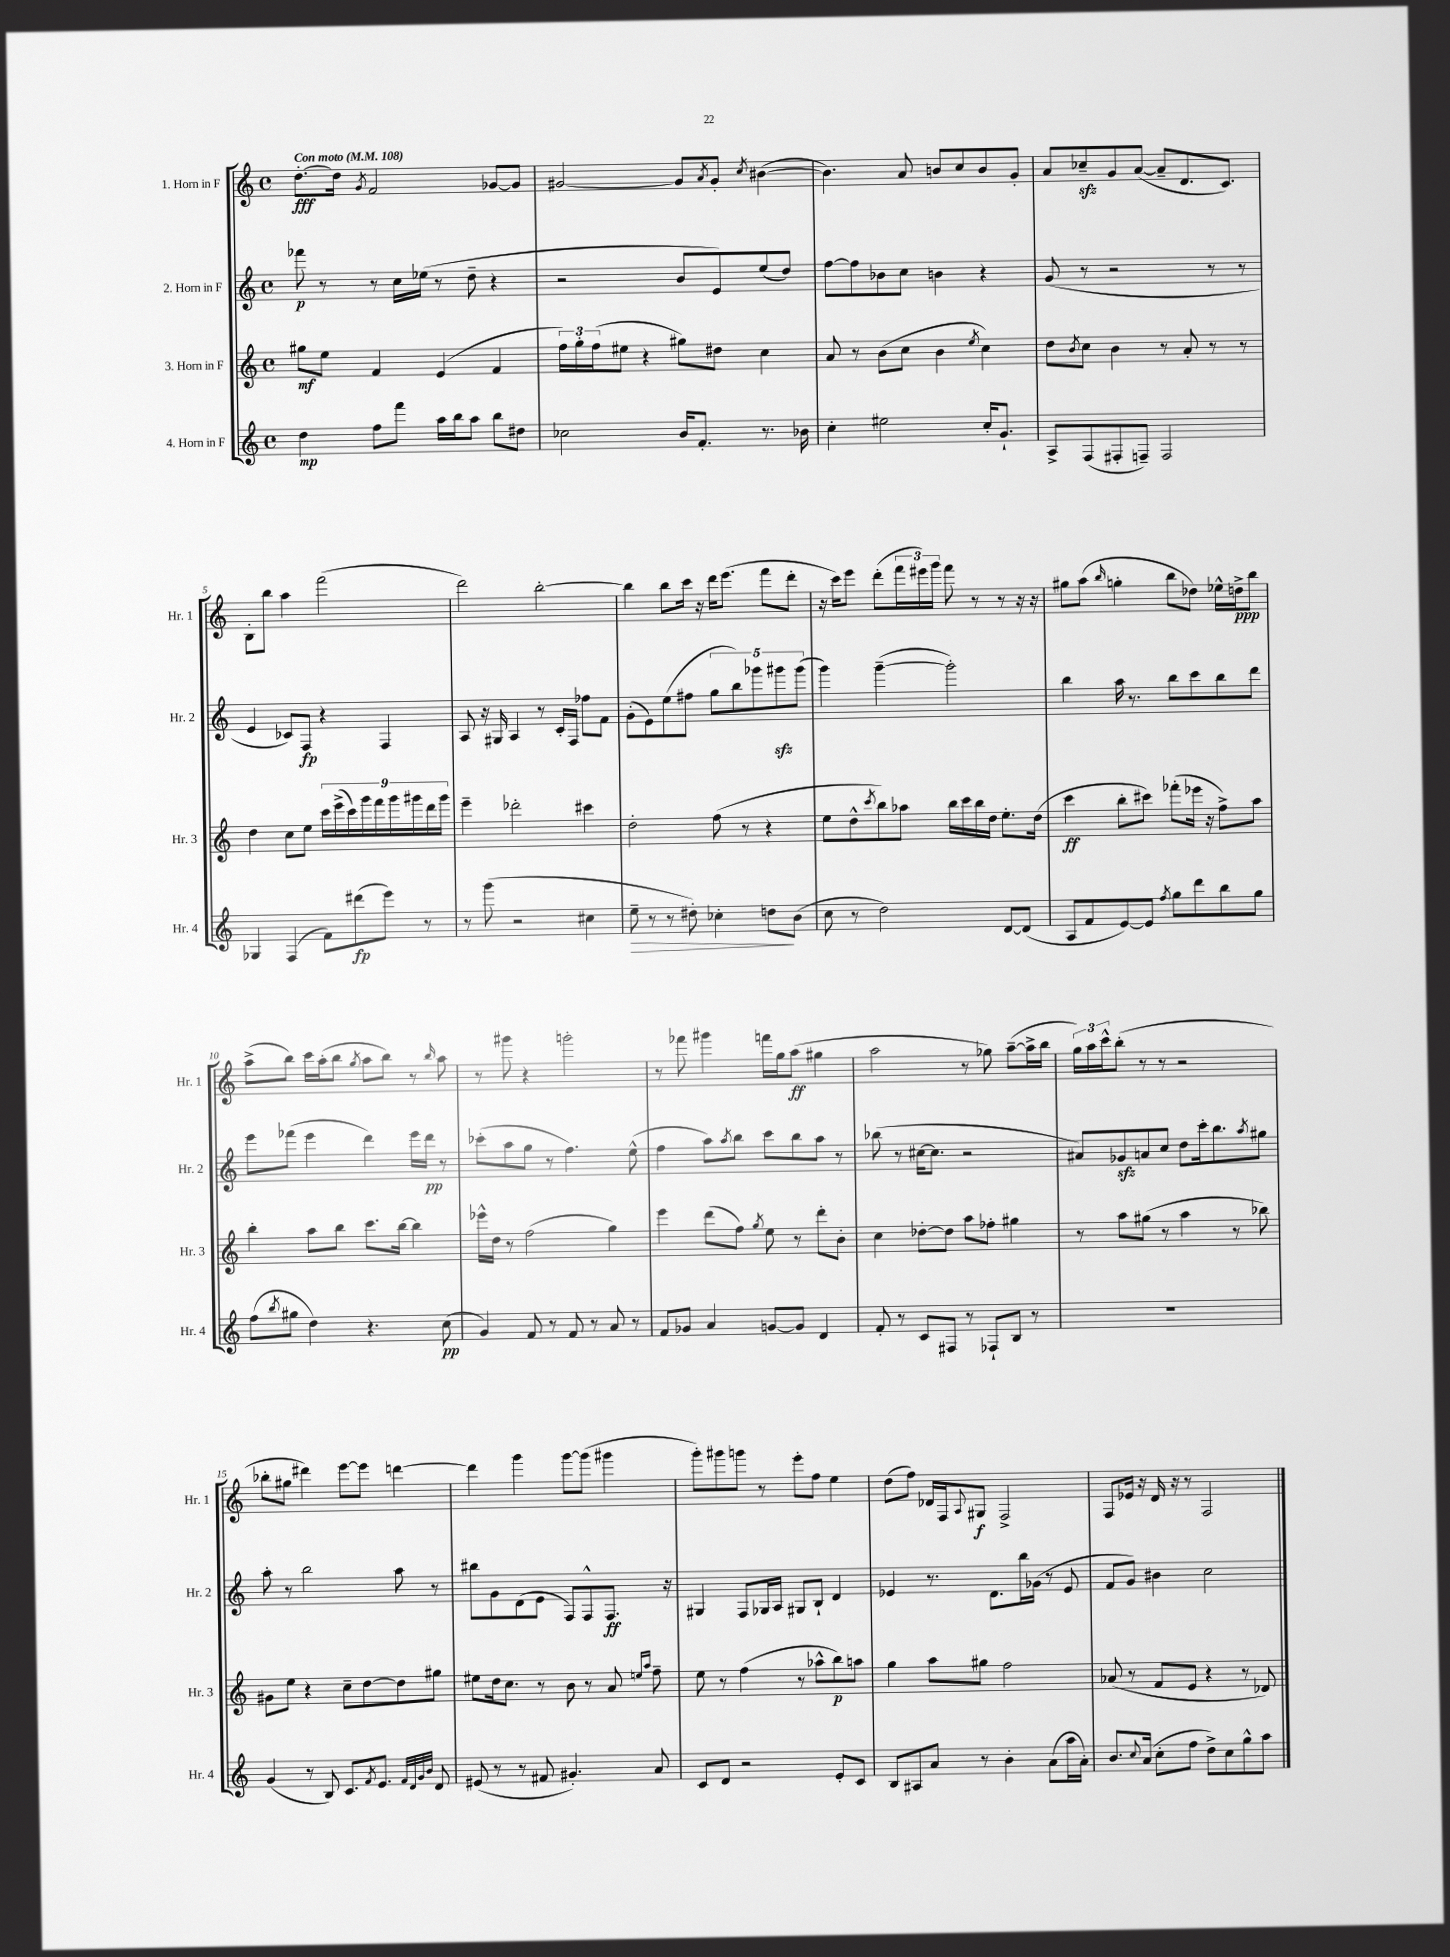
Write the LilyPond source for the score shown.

<<
\new StaffGroup <<
\new Staff = "s0" \with { instrumentName = "1. Horn in F" shortInstrumentName = "Hr. 1" } {
    \clef treble \key c \major \defaultTimeSignature \time 4/4 \tempo "Con moto" 4 = 108
    d''8.~-.\fff d''16 \acciaccatura { g'8 } f'2 ges'8~ ges'8 |
    gis'2~ gis'8 \acciaccatura { a'8 } gis'8-. \acciaccatura { c''8 } bis'4~( |
    bis'4.) a'8 b'8 c''8 b'8 g'8-. |
    a'8 ces''8--\sfz g'8 a'8~( a'8-- d'8. c'8.) |
    b8-. b''8 a''4 f'''2( |
    d'''2) b''2~-. |
    b''4 b''8 c'''16 r16 d'''16 e'''8.( f'''8 d'''8-. |
    r16 c'''16) e'''8 d'''8-.( \tuplet 3/2 { f'''16 eis'''16) g'''16 } f'''8 r8 r8 r16 r16 |
    gis''8 a''8( \grace { b''16 } g''4-. b''8 des''8) ees''16-^ d''16->\ppp b''8 |
    a''8->( b''8) c'''16 a''16-.( b''8 \acciaccatura { g''8 } a''8 b''8) r8 \grace { b''16 } a''8 |
    r8 gis'''8 r4 g'''2-. |
    r8 fes'''8 gis'''4 f'''16 g''16 a''8\ff( gis''4 |
    a''2 r8 ges''8) a''8~--( a''16-> b''16 |
    \tuplet 3/2 { g''16) a''16 c'''16-^ } b''8-.( r8 r8 r2 |
    bes''8-. gis''8 dis'''4) e'''8~ e'''8 d'''4~ |
    d'''4 g'''4 g'''8~ g'''8( gis'''4 |
    g'''8-.) gis'''8 g'''8 r8 e'''8-. f''8 e''4 |
    d''8( f''8) des'16 f16 \appoggiatura { a8 } gis8\f f2-> |
    f8 ees'16 r16 d'16 r16 r8 f2 \bar "|." |
}
\new Staff = "s1" \with { instrumentName = "2. Horn in F" shortInstrumentName = "Hr. 2" } {
    \clef treble \key c \major \defaultTimeSignature \time 4/4
    fes'''8\p r8 r8 c''16 ees''16( r8 d''8-- r4 |
    r2 b'8 e'8) e''8( d''8) |
    f''8~ f''8 bes'8 c''8 b'4 r4 |
    g'8( r8 r2 r8 r8 |
    e'4 ces'8) f8\fp r4 f4 |
    a8 r16 gis16 a4 r8 c'16-. f16 fes''8 f'8 |
    g'8-.( e'8) e''8( fis''8 \tuplet 5/4 { g''8 b''8) ges'''8 gis'''8\sfz gis'''8( } |
    g'''4) g'''4~--( g'''2-.) |
    b''4 a''16 r8. b''8 c'''8 b''8 d'''8 |
    e'''8 fes'''8( e'''4 d'''4) e'''16 d'''16\pp r8 |
    ces'''8-.( a''8 g''8 r8 f''4.) e''8-^( |
    f''4 a''8) \acciaccatura { a''8 } b''8 c'''8 b''8 a''8 r8 |
    bes''8( r8 cis''16~ cis''8. r2 |
    ais'8) ges'8\sfz a'8 c''8 d''8 c'''16-. b''8. \acciaccatura { a''8 } gis''8 |
    a''8-. r8 b''2 a''8 r8 |
    bis''8 g'8 d'8( e'8 f8) f8-^ f8.\ff r16 |
    gis4 f8 ges16 a16 gis8 b8-! d'4 |
    ees'4 r8. d'8. b''16 ges'16( r8 ees'8 |
    f'8 g'8) bis'4 c''2 \bar "|." |
}
\new Staff = "s2" \with { instrumentName = "3. Horn in F" shortInstrumentName = "Hr. 3" } {
    \clef treble \key c \major \defaultTimeSignature \time 4/4
    gis''8\mf e''8 f'4 e'4( f'4 |
    \tuplet 3/2 { f''16) g''16-. f''16( } eis''8 r4 gis''8) dis''8 c''4 |
    a'8 r8 b'8( c''8 b'4 \acciaccatura { e''8 } c''4) |
    d''8 \acciaccatura { b'8 } c''8 b'4 r8 a'8-. r8 r8 |
    d''4 c''8 e''8 \tuplet 9/8 { c'''16 e'''16->( c'''16) g'''16 f'''16 g'''16 gis'''16 d'''16 gis'''16 } |
    e'''4-- des'''2-. cis'''4 |
    d''2-. f''8( r8 r4 |
    e''8 d''8-^ \acciaccatura { c'''8 } b''8) aes''8 b''16 c'''16 b''16 d''16 e''8.-. d''16( |
    c'''4\ff b''8-. cis'''8) fes'''8-.( ees'''16 r16 f''8->) a''8 |
    b''4-. a''8 b''8 c'''8. b''16~ b''4 |
    ees'''16-^ d''16 r8 f''2( g''4) |
    e'''4 d'''8( f''8) \acciaccatura { g''8 } e''8 r8 d'''8-. b'8-. |
    c''4 des''8~-. des''8 a''8 fes''8-. gis''4 |
    r8 a''8 gis''8( r8 a''4 r8 bes''8) |
    gis'8 e''8 r4 c''8-- d''8~ d''8 gis''8 |
    eis''8 d''16 c''8. r8 b'8 r8 a'8 \grace { e''16 a''16 } f''8-- |
    e''8 r8 f''4( r8 aes''8-^ b''8\p) a''8 |
    g''4 a''8 gis''8 f''2 |
    aes'8( r8 f'8 e'8 r4 r8 des'8) \bar "|." |
}
\new Staff = "s3" \with { instrumentName = "4. Horn in F" shortInstrumentName = "Hr. 4" } {
    \clef treble \key c \major \defaultTimeSignature \time 4/4
    d''4\mp f''8 f'''8 a''16 b''16 a''8 b''8 dis''8 |
    ces''2 b'16 f'8.-. r8. bes'16 |
    c''4-. eis''2 c''16-. g'8.-! |
    a8-> f8( fis8-. f8--) f2 |
    ges4 f4( f'8) dis'''8\fp( e'''8) r8 |
    r8 g'''8( r2 cis''4 |
    e''8--\> r8 r8 dis''8-.) ces''4-. d''8\! b'8( |
    c''8 r8 d''2) d'8~ d'8( |
    a8 f'8 e'8~) e'8 \acciaccatura { f''8 } g''8 d'''8 b''8 g''8 |
    f''8( \acciaccatura { b''8 } gis''8 d''4) r4. c''8\pp( |
    g'4) f'8 r8 f'8 r8 a'8 r8 |
    f'8 ges'8 a'4 g'8~ g'8 d'4 |
    f'8-. r8 c'8 fis8 r8 fes8-! b8 r8 |
    R1 |
    g'4( r8 b8) c'8. \acciaccatura { f'8 } e'8. \grace { f'32 d'32 g'32 b'32 } d'8 |
    eis'8( r8 r8 fis'8 gis'4.-.) a'8 |
    c'8 d'8 r2 e'8-. c'8 |
    b8 ais8 a'8 r8 b'4-. a'8( a''16 a'16-.) |
    b'8. \appoggiatura { c''8 } a'16( c''8-. f''8 d''8->) c''8 g''8-^ a''8 \bar "|." |
}
>>
>>
